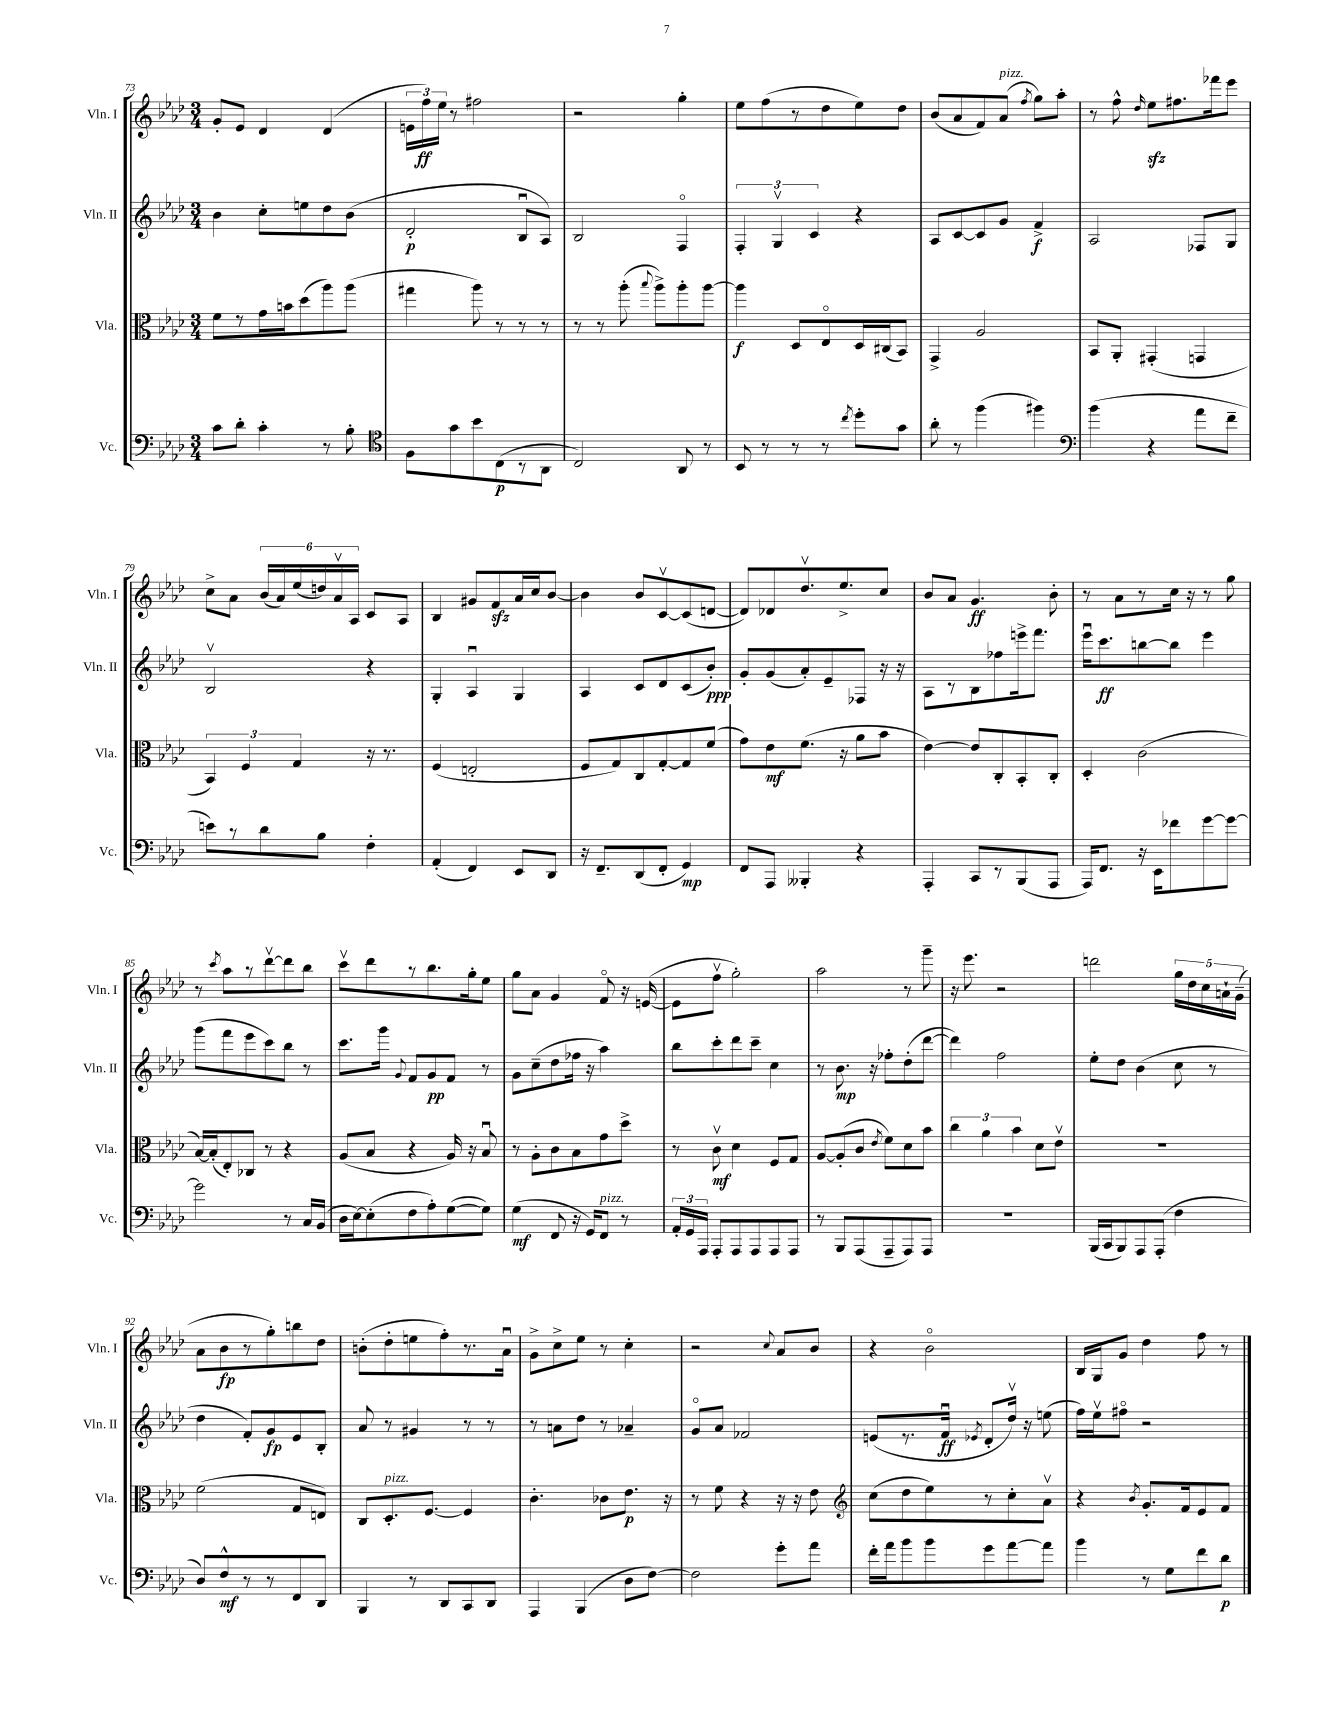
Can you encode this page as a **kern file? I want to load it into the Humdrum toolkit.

**kern	**dynam	**kern	**dynam	**kern	**dynam	**kern	**dynam
*part4	*part4	*part3	*part3	*part2	*part2	*part1	*part1
*staff4	*staff4	*staff3	*staff3	*staff2	*staff2	*staff1	*staff1
*I"Vc.	*	*I"Vla.	*	*I"Vln. II	*	*I"Vln. I	*
*I'Vc.	*	*I'Vla.	*	*I'Vln. II	*	*I'Vln. I	*
*clefF4	*	*clefC3	*	*clefG2	*	*clefG2	*
*k[b-e-a-d-]	*	*k[b-e-a-d-]	*	*k[b-e-a-d-]	*	*k[b-e-a-d-]	*
*M3/4	*	*M3/4	*	*M3/4	*	*M3/4	*
=73	=73	=73	=73	=73	=73	=73	=73
8c\L	.	8f\L	.	4b-\	.	8g'/L	.
8d-'\J	.	8r	.	.	.	8e-/J	.
4c'\	.	16g\L	.	8cc'\L	.	4d-/	.
.	.	16bn\J	.	.	.	.	.
.	.	(8dd-\	.	8een\	.	.	.
8r	.	8aa-\)	.	8dd-\	.	(4d-/	.
8B-'\	.	(8aa-\J	.	(8b-\J	.	.	.
=74	=74	=74	=74	=74	=74	=74	=74
*clefC4	*	*	*	*	*	*	*
8F\L	.	4gg#X\	.	2d-'/	p	24en\LL	.
.	.	.	.	.	.	24ff\)	ff
.	.	.	.	.	.	24ee-\JJ	.
8g\	.	.	.	.	.	8r	.
8b-\	.	8aa-\)	.	.	.	2ff#X\	.
(8C\	p	8r	.	.	.	.	.
8r	.	8r	.	8B-u/L	.	.	.
8AA-\J	.	8r	.	8A-/J)	.	.	.
=75	=75	=75	=75	=75	=75	=75	=75
2C/)	.	8r	.	2B-/	.	2r	.
.	.	8r	.	.	.	.	.
.	.	(8aa-'\	.	.	.	.	.
.	.	8qqbb-/	.	.	.	.	.
.	.	8aa-^\L)	.	.	.	.	.
8AA-/	.	8aa-'\	.	4F/	.	4gg'\	.
8r	.	[8aa-\J	.	.	.	.	.
=76	=76	=76	=76	=76	=76	=76	=76
8BB-/	.	4aa-\]	f	6F'/	.	8ee-\L	.
8r	.	.	.	.	.	(8ff\	.
.	.	.	.	6Gv/	.	.	.
8r	.	8D-/L	.	.	.	8r	.
.	.	.	.	6c/	.	.	.
8r	.	8E-/	.	.	.	8dd-\	.
8qcc/	.	.	.	.	.	.	.
8dd-'\L	.	16D-/L	.	4r	.	8ee-\)	.
.	.	(16C#X/J	.	.	.	.	.
8g\J	.	8BB-/J)	.	.	.	8dd-\J	.
=77	=77	=77	=77	=77	=77	=77	=77
8a-'\	.	4GG^/	.	8A-/L	.	(8b-/L	.
8r	.	.	.	[8c/	.	8a-/	.
(4ff\	.	2A-/	.	8c/]	.	8f/)	.
!	!	!	!	!	!	!LO:TX:a:i:t=pizz.	!
.	.	.	.	8g/J	.	(8a-/J	.
.	.	.	.	.	.	8qff/	.
4ff#X\)	.	.	.	4f^/	f	8gg\L)	.
.	.	.	.	.	.	8aa-'\J	.
=78	=78	=78	=78	=78	=78	=78	=78
*clefF4	*	*	*	*	*	*	*
(4b-\	.	8BB-/L	.	2A-/	.	8r	.
.	.	8AA-'/J	.	.	.	8ff^^\	.
.	.	.	.	.	.	16qqdd-/	.
4r	.	(4GG#X'/	.	.	.	8ee-zz\L	.
.	.	.	.	.	.	8.ff#X\	.
8a-\L	.	4GGn/	.	8F-X/L	.	.	.
.	.	.	.	.	.	16fff-X\k	.
8f~\J	.	.	.	8G/J	.	8eee-\J	.
!!LO:LB:g=z
=79	=79	=79	=79	=79	=79	=79	=79
8en\L)	.	6BB-/)	.	2B-v/	.	8cc^\L	.
8r	.	.	.	.	.	8a-\J	.
.	.	6F/	.	.	.	.	.
8d-\	.	.	.	.	.	(24b-/LL	.
.	.	.	.	.	.	24a-/)	.
.	.	6G/	.	.	.	(24ee-/	.
8B-\J	.	.	.	.	.	24ddn/)	.
.	.	.	.	.	.	24a-v/	.
.	.	.	.	.	.	24A-/JJ	.
4F'\	.	16r	.	4r	.	8c/L	.
.	.	8.r	.	.	.	.	.
.	.	.	.	.	.	8A-/J	.
=80	=80	=80	=80	=80	=80	=80	=80
(4AA-'/	.	(4F/	.	4G'/	.	4B-/	.
4FF/)	.	2En'/	.	4A-u/	.	8g#X/L	.
.	.	.	.	.	.	8fzz/	.
8EE-/L	.	.	.	4G/	.	16a-/L	.
.	.	.	.	.	.	16cc/J	.
8DD-/J	.	.	.	.	.	[8b-/J	.
=81	=81	=81	=81	=81	=81	=81	=81
16r	.	8F/L	.	4A-/	.	4b-\]	.
8.FF~/L	.	.	.	.	.	.	.
.	.	8G/)	.	.	.	.	.
(8DD-/	.	8C/	.	8c/L	.	8b-/L	.
8FF'/J	.	[8G'/	.	8d-/	.	[8cv/	.
4GG/)	mp	8G/]	.	(8c/	.	(8c/]	.
.	.	(8f/J	.	8b-'/J)	ppp	[8dn/J	.
=82	=82	=82	=82	=82	=82	=82	=82
8FF/L	.	8g\L)	.	8g'/L	.	8d/L])	.
8AAA-/J	.	8e-\	mf	(8g/	.	8d-X/	.
4BBB--X'/	.	(8.f\J	.	8a-'/)	.	8.dd-v/	.
.	.	.	.	8e-~/	.	.	.
.	.	16r	.	.	.	8.ee-^/	.
4r	.	8a-\L	.	8F-X/J	.	.	.
.	.	8b-\J	.	16r	.	8cc/J	.
.	.	.	.	16r	.	.	.
=83	=83	=83	=83	=83	=83	=83	=83
4AAA-'/	.	[4e-\)	.	8A-\L	.	8b-/L	.
.	.	.	.	8r	.	8a-/J	.
8CC/L	.	8e-/L]	.	8B-\	.	4.g/	ff
8r	.	8C'/	.	8ff-X\	.	.	.
(8BBB-/	.	8BB-'/	.	16eeen^\k	.	.	.
.	.	.	.	8.fff\J	.	.	.
8AAA-/J	.	8C'/J	.	.	.	8b-'\	.
=84	=84	=84	=84	=84	=84	=84	=84
16AAA-/KL)	.	4D-'/	.	16eee-u\KL	.	8r	.
8.FF/J	.	.	.	8.ccc\	ff	.	.
.	.	.	.	.	.	8a-\L	.
16r	.	(2c\	.	[8bbn\	.	8r	.
16EE-\KL	.	.	.	.	.	.	.
8f-X\	.	.	.	8bb\J]	.	16cc\Jk	.
.	.	.	.	.	.	16r	.
[8g\	.	.	.	4eee-\	.	8r	.
8g\J_	.	.	.	.	.	8gg\	.
!!LO:LB:g=z
=85	=85	=85	=85	=85	=85	=85	=85
2g\]	.	[16B-/LL)	.	(8ggg\L	.	8r	.
.	.	(16B-'/J]	.	.	.	.	.
.	.	.	.	.	.	8qccc/	.
.	.	8E-'/)	.	8fff\	.	8aa-\L	.
.	.	8C-X/J	.	8eee-\	.	8r	.
.	.	8r	.	8ccc\)	.	[8ddd-v\	.
8r	.	4r	.	8bb-\J	.	8ddd-\]	.
16C/LL	.	.	.	8r	.	8bb-\J	.
(16BB-/JJ	.	.	.	.	.	.	.
=86	=86	=86	=86	=86	=86	=86	=86
16D-\LL	.	(8A-/L	.	8.ccc\L	.	8cccv\L	.
[16E-\J)	.	.	.	.	.	.	.
(8E-'\]	.	8B-/J	.	.	.	8ddd-\	.
.	.	.	.	16ggg\Jk	.	.	.
.	.	.	.	8qqg/	.	.	.
8F\	.	4r	.	8f/L	.	8r	.
8A-'\)	.	.	.	8g/	pp	8.bb-\	.
([8G\	.	16A-/)	.	8f/J	.	.	.
.	.	16r	.	.	.	16gg'\k	.
8G\J])	.	8B-u/	.	8r	.	8ee-\J	.
=87	=87	=87	=87	=87	=87	=87	=87
(4G\	mf	8r	.	8g\L	.	8gg\L	.
.	.	8A-'\L	.	(8cc~\	.	8a-\J	.
8FF/	.	8c\	.	8dd-\	.	4g/	.
16r	.	8B-\	.	16ff-X\Jk	.	.	.
16GG/KL)	.	.	.	16r	.	.	.
!LO:TX:a:i:t=pizz.	!	!	!	!	!	!	!
8FF/J	.	8g\	.	4aa-\)	.	8f/	.
8r	.	8dd-^\J	.	.	.	16r	.
.	.	.	.	.	.	([16en/	.
=88	=88	=88	=88	=88	=88	=88	=88
24AA-'/LL	.	8r	.	8bb-\L	.	8e\L]	.
24GG/	.	.	.	.	.	.	.
24AAA-/JJ	.	.	.	.	.	.	.
8AAA-'/L	.	8cv\	mf	8ccc'\	.	8ffv\J	.
8AAA-/	.	4d-\	.	8ddd-\	.	2gg'\)	.
8AAA-/	.	.	.	8ccc~\J	.	.	.
8AAA-/	.	8F/L	.	4cc\	.	.	.
8AAA-/J	.	8G/J	.	.	.	.	.
=89	=89	=89	=89	=89	=89	=89	=89
8r	.	[8A-/L	.	8r	.	2aa-\	.
8BBB-/L	.	(8A-'/]	.	8.b-\	mp	.	.
(8AAA-/	.	8c/J	.	.	.	.	.
.	.	.	.	16r	.	.	.
.	.	8qe-/	.	.	.	.	.
8AAA-~/	.	8f\L)	.	8ff-X'\L	.	.	.
8AAA-/)	.	8d-\	.	(8dd-'\	.	8r	.
8AAA-/J	.	8b-\J	.	[8ddd-\J	.	8ggg~\	.
=90	=90	=90	=90	=90	=90	=90	=90
2.r	.	6cc\	.	4ddd-\])	.	16r	.
.	.	.	.	.	.	8.eee-\	.
.	.	6a-\	.	.	.	.	.
.	.	.	.	2ff\	.	2r	.
.	.	6b-\	.	.	.	.	.
.	.	8d-\L	.	.	.	.	.
.	.	8e-v\J	.	.	.	.	.
=91	=91	=91	=91	=91	=91	=91	=91
(16BBB-/LL	.	2.r	.	8ee-'\L	.	2dddn\	.
16CC/J	.	.	.	.	.	.	.
8BBB-/)	.	.	.	8dd-\J	.	.	.
8AAA-/	.	.	.	(4b-\	.	.	.
(8AAA-'/J	.	.	.	.	.	.	.
4F\	.	.	.	8cc\	.	20gg\LL	.
.	.	.	.	.	.	20dd-\	.
.	.	.	.	.	.	20cc\	.
.	.	.	.	8r	.	.	.
.	.	.	.	.	.	20an`\	.
.	.	.	.	.	.	(20g~\JJ	.
!!LO:LB:g=z
=92	=92	=92	=92	=92	=92	=92	=92
8D-/L)	.	(2f\	.	4dd-\	.	8a-\L	.
8F^^/	mf	.	.	.	.	8b-\	fp
8r	.	.	.	8f'/L)	.	8r	.
8r	.	.	.	8g/	fp	8gg'\)	.
8FF/	.	8G/L	.	8e-/	.	8bbn\	.
8DD-/J	.	8En/J)	.	8B-'/J	.	8dd-\J	.
=93	=93	=93	=93	=93	=93	=93	=93
4BBB-/	.	8C/L	.	8a-/	.	(8bn'\L	.
!	!	!LO:TX:a:i:t=pizz.	!	!	!	!	!
.	.	8.D-'/	.	8r	.	8dd-'\	.
8r	.	.	.	4g#X/	.	8een\	.
.	.	[8.F/J	.	.	.	.	.
8DD-/L	.	.	.	.	.	8ff'\)	.
8CC/	.	4F/]	.	8r	.	8.r	.
8DD-/J	.	.	.	8r	.	.	.
.	.	.	.	.	.	16a-u\Jk	.
=94	=94	=94	=94	=94	=94	=94	=94
4AAA-/	.	4.c'\	.	8r	.	8g^\L	.
.	.	.	.	8an\L	.	8cc^\	.
(4BBB-/	.	.	.	8dd-\J	.	8ee-\J	.
.	.	8c-X\L	.	8r	.	8r	.
8D-\L	.	8.e-\J	p	4a-X~/	.	4cc'\	.
[8F\J)	.	.	.	.	.	.	.
.	.	16r	.	.	.	.	.
=95	=95	=95	=95	=95	=95	=95	=95
2F\]	.	8r	.	8g/L	.	2r	.
.	.	8f\	.	8a-/J	.	.	.
.	.	4r	.	2f-X/	.	.	.
.	.	.	.	.	.	8qqcc/	.
8g'\L	.	16r	.	.	.	8a-/L	.
.	.	16r	.	.	.	.	.
8a-\J	.	8e-\	.	.	.	8b-/J	.
=96	=96	=96	=96	=96	=96	=96	=96
*	*	*clefG2	*	*	*	*	*
16f'\LL	.	(8cc\L	.	(8en/L	.	4r	.
16a-\J	.	.	.	.	.	.	.
8b-\	.	8dd-\	.	8.r	.	.	.
8b-\	.	8ee-\)	.	.	.	2b-\	.
.	.	.	.	16fu/Jk	ff	.	.
.	.	.	.	8qe-X/	.	.	.
8g\	.	8r	.	8d-'/L	.	.	.
[8a-\	.	8cc'\	.	16dd-v/Jk)	.	.	.
.	.	.	.	16r	.	.	.
8a-\J]	.	8a-v\J	.	(8een\	.	.	.
=97	=97	=97	=97	=97	=97	=97	=97
4b-\	.	4r	.	16ff\LL)	.	16B-/LL	.
.	.	.	.	16ee-v\J	.	16G/J	.
.	.	.	.	8ff#X\J	.	8g/J	.
.	.	8qb-/	.	.	.	.	.
8r	.	8.g'/L	.	2r	.	4dd-\	.
8G\L	.	.	.	.	.	.	.
.	.	16f/k	.	.	.	.	.
8f\	.	8e-/	.	.	.	8ff\	.
8d-\J	p	8f/J	.	.	.	8r	.
==	==	==	==	==	==	==	==
*-	*-	*-	*-	*-	*-	*-	*-
